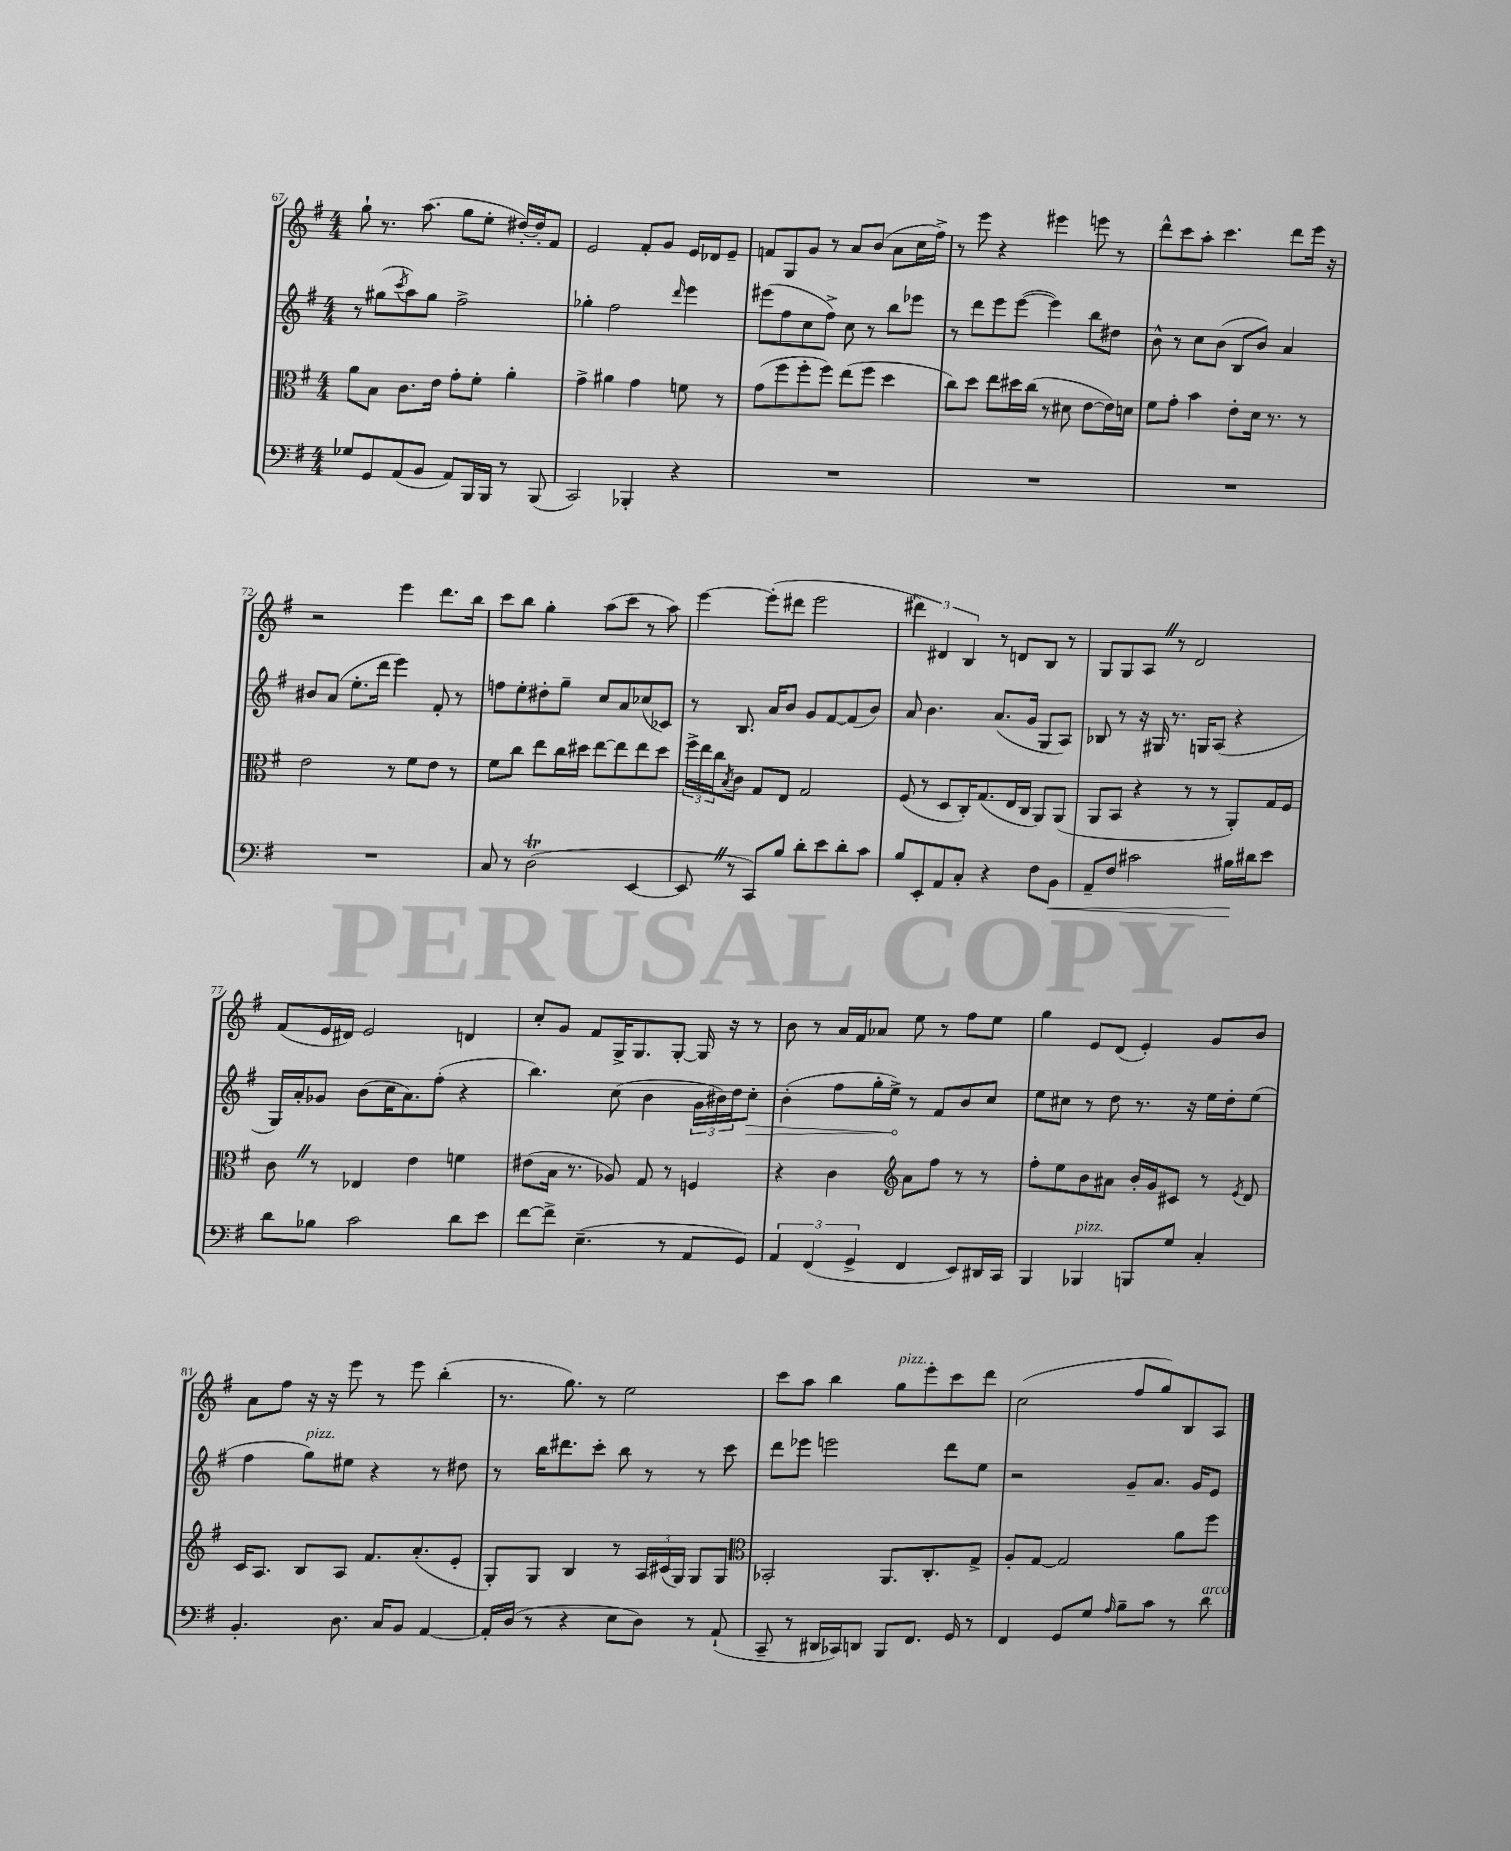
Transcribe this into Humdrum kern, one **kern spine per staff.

**kern	**dynam	**kern	**kern	**dynam	**kern
*part4	*part4	*part3	*part2	*part2	*part1
*staff4	*staff4	*staff3	*staff2	*staff2	*staff1
*clefF4	*	*clefC3	*clefG2	*	*clefG2
*k[f#]	*	*k[f#]	*k[f#]	*	*k[f#]
*M4/4	*	*M4/4	*M4/4	*	*M4/4
=67	=67	=67	=67	=67	=67
8G-X/L	.	8a\L	8r	.	8gg`\
8GG/	.	8B\J	(8gg#X\L	.	8.r
.	.	.	8qccc/	.	.
(8AA/	.	8.c\L	8aa\)	.	.
.	.	.	.	.	(8.aa\
8BB/J	.	.	8gg#\J	.	.
.	.	16e\Jk	.	.	.
8AA/L)	.	8g'\L	2ff#^\	.	8gg\L
16BBB/L	.	8f#'\J	.	.	8ee'\J
16BBB/JJ	.	.	.	.	.
8r	.	4a'\	.	.	[16dd#X'/LL)
.	.	.	.	.	16dd#'/J]
(8BBB/	.	.	.	.	8f#/J
=68	=68	=68	=68	=68	=68
2CC/)	.	4g^\	4gg-X'\	.	2e/
.	.	4a#X\	2ff#\	.	.
4BBB-X'/	.	4g\	.	.	8f#'/L
.	.	.	.	.	8g/J
.	.	.	16qqddd/	.	.
4r	.	8fn\	4eee\	.	16e/LL
.	.	.	.	.	16d-X/J
.	.	8r	.	.	8e~/J
=69	=69	=69	=69	=69	=69
1r	.	(8g\L	(8eee#X\L	.	8fn/L
.	.	8ff#\	8ff#\	.	8G/
.	.	8ff#'\	8cc\	.	8g/J
.	.	8ff#\J)	8ff#^\J)	.	8r
.	.	(8ee\L	8cc\	.	8a/L
.	.	8ff#\J	8r	.	(8b/J
.	.	4dd\	8bb\L	.	8a\L
.	.	.	8eee-X\J	.	16cc\L
.	.	.	.	.	16ff#^\JJ)
=70	=70	=70	=70	=70	=70
1r	.	8cc\L)	8r	.	8r
.	.	8dd\J	8ddd\L	.	8eee\
.	.	8ee\L	8eee\	.	4r
.	.	16dd#X\L	([8eee\J	.	.
.	.	(16cc\JJ	.	.	.
.	.	8r	4eee\])	.	4eee#X\
.	.	8d#X\	.	.	.
.	.	[8e\L	8bb\L	.	8eeen\
.	.	16e\L])	8dd#X\J	.	8r
.	.	16dn\JJ	.	.	.
=71	=71	=71	=71	=71	=71
1r	.	8f#\L	8b^^\	.	8ddd^^\L
.	.	8g'\J	8r	.	8ccc\
.	.	4b\	8cc\L	.	8aa'\J
.	.	.	(8b\J	.	4.ccc\
.	.	8e'\L	8B/L	.	.
.	.	16d\Jk	8b/J)	.	.
.	.	8.r	.	.	.
.	.	.	4a/	.	8ddd\L
.	.	8r	.	.	16eee\Jk
.	.	.	.	.	16r
!!LO:LB:g=z
=72	=72	=72	=72	=72	=72
1r	.	2e\	8b#X/L	.	2r
.	.	.	(8a/J	.	.
.	.	.	8.ee'\L	.	.
.	.	.	16ddd\Jk	.	.
.	.	8r	4eee\)	.	4eee\
.	.	8f#\L	.	.	.
.	.	8e\J	8f#'/	.	8.ddd\L
.	.	8r	8r	.	.
.	.	.	.	.	16bb\Jk
=73	=73	=73	=73	=73	=73
8C/	.	8f#\L	8ffn\L	.	8ccc\L
8r	.	8cc\J	8ee'\	.	8bb\J
(2DT\	.	8ee\L	8dd#X'\	.	4gg'\
.	.	16cc\L	8gg~\J	.	.
.	.	16dd#X\JJ	.	.	.
.	.	[8ee\L	8cc/L	.	(8aa\L
.	.	8ee\]	8a/	.	8ccc\J
[4EE/	.	8ee\	(8cc-X/	.	8r
.	.	8dd#\J	8c-X/J)	.	8aa\)
=74	=74	=74	=74	=74	=74
8EEZ/]	.	24ff#^\LL	8r	.	[4eee\
.	.	24ee\	.	.	.
.	.	24cc\J	.	.	.
.	.	8qB/	.	.	.
8r	.	8c\J	8.B/	.	.
8CC/L)	.	8G/L	.	.	(8eee'\L]
.	.	.	16a/KL	.	.
8B/J	.	8E/J	8b/J	.	8ddd#X\J
8d'\L	.	2G/	8g/L	.	2eee\
8e\	.	.	[8f#/	.	.
8d'\	.	.	(8f#/]	.	.
8c\J	.	.	8b/J)	.	.
=75	=75	=75	=75	=75	=75
8B/L	.	(8F#/	8a/	.	6ddd#X\)
8EE'/	.	8r	4.b\	.	.
.	.	.	.	.	6d#X/
8AA/	.	8D/L	.	.	.
.	.	.	.	.	6B/
8C'/J	.	16C'/K)	.	.	.
.	.	(8.G/	.	.	.
4r	.	.	(8.a/L	.	8r
.	.	16E/L	.	.	8dn/L
.	.	16C/JJ	16g/Jk	.	.
8F#\L	.	8AA/L)	8G/L	.	8B/J
!	!LO:HP:b	!	!	!	!
8BB\J	<	(8AA/J	8A/J)	.	8r
=76	=76	=76	=76	=76	=76
8AA~/L	.	8AA/L	8B-X/	.	8G/L
8F#/J	.	8BB/J	8r	.	8G/
2c#X\	.	4r	16r	.	8AZ/J
.	.	.	16G#X/	.	.
.	.	.	8.r	.	8r
.	.	8r	.	.	2d/
.	.	.	16Gn/KL	.	.
.	.	8r	(8A/J	.	.
16B#X\LL	.	8AA'/L)	4r	.	.
16d#X\J	[	.	.	.	.
8e\J	.	16G/L	.	.	.
.	.	16F#/JJ	.	.	.
!!LO:LB:g=z
=77	=77	=77	=77	=77	=77
8d\L	.	8cZ\	16G/LL)	.	(8f#/L
.	.	.	16a'/J	.	.
8B-X\J	.	8r	8g-X/J	.	16e/L
.	.	.	.	.	16d#X/JJ)
2c\	.	4E-X/	(8b\L	.	2e/
.	.	.	16cc\K	.	.
.	.	.	8.a\)	.	.
.	.	4e\	.	.	.
.	.	.	(8ff#'\J	.	.
8d\L	.	4fn\	4r	.	4dn/
8e\J	.	.	.	.	.
=78	=78	=78	=78	=78	=78
[8f#\L	.	(8e#X\L	4.bb\)	.	8cc'/L
8f#^\J]	.	16B\Jk	.	.	8g/J
.	.	8.r	.	.	.
(4.E~\	.	.	.	.	8f#/L
.	.	8A-X/)	(8cc\	.	16G^/K
.	.	.	.	.	8.G/
.	.	8G/	4b\	.	.
8r	.	8r	.	.	[8G'/J
8AA/L	.	4Fn/	24g\LL	.	16G/]
.	.	.	24b#X\)	.	.
.	.	.	.	.	16r
.	.	.	24dd\J	.	.
!	!	!	!	!LO:HP:b	!
8GG/J)	.	.	8cc'\J	>	8r
=79	=79	=79	=79	=79	=79
6AA/	.	4r	(4b'\	.	8b\
.	.	.	.	.	8r
(6FF#/	.	.	.	.	.
.	.	4c\	8ff#\L	.	16a/LL
.	.	.	.	.	16f#/J
6GG^/	.	.	.	.	.
.	.	.	16gg'\L	.	8a-X/J
.	.	.	16ee^\JJ)	.	.
*	*	*clefG2	*	*	*
4FF#/	.	8a\L	8r	]	8ee\
.	.	8ff#\J	8f#/L	.	8r
8EE/L)	.	8r	8b/	.	8ff#\L
16DD#X/L	.	8r	8cc/J	.	8ee\J
16CC/JJ	.	.	.	.	.
=80	=80	=80	=80	=80	=80
4BBB/	.	8ff#'\L	8ee\L	.	4gg\
.	.	8ee\	8cc#X\J	.	.
!LO:TX:a:i:t=pizz.	!	!	!	!	!
4BBB-X/	.	8b\	8r	.	8e/L
.	.	8a#X\J	8dd\	.	(8d/J
8BBBn/L	.	16b'/LL	8.r	.	4e'/)
.	.	16g/J	.	.	.
8G/J	.	8c#X/J	.	.	.
.	.	.	16r	.	.
4C'/	.	8r	16ee\LL	.	8g/L
.	.	.	16dd'\J	.	.
.	.	8qe/	.	.	.
.	.	8d/	(8ee\J	.	8b/J
!!LO:LB:g=z
=81	=81	=81	=81	=81	=81
4.BB'/	.	16c/KL	4ff#\	.	8a\L
.	.	8.A/J	.	.	.
.	.	.	.	.	8ff#\J
!	!	!	!LO:TX:a:i:t=pizz.	!	!
.	.	8B/L	8gg\L)	.	16r
.	.	.	.	.	16r
8.D\	.	8A/J	8ee#X\J	.	8eee\
.	.	8.f#/L	4r	.	8r
16C/KL	.	.	.	.	.
8BB/J	.	.	.	.	8eee\
.	.	(8.a'/	.	.	.
[4AA/	.	.	8r	.	(4bb'\
.	.	8e'/J	8dd#X\	.	.
=82	=82	=82	=82	=82	=82
16AA'/LL]	.	8G'/L)	8r	.	8.r
(16D/JJ	.	.	.	.	.
8r	.	8G/J	16bb\KL	.	.
.	.	.	8.ddd#X\	.	8.gg\)
4r	.	4B/	.	.	.
.	.	.	8ccc'\J	.	8r
8E\L	.	8r	8bb\	.	2ee\
8D\J)	.	24A/LL	8r	.	.
.	.	(24c#X/	.	.	.
.	.	24G/JJ)	.	.	.
8r	.	8G/L	8r	.	.
(8AA`/	.	8G/J	8ccc\	.	.
=83	=83	=83	=83	=83	=83
*	*	*clefC3	*	*	*
8CC~/	.	2BB-X'/	8ddd\L	.	8ccc\L
8r	.	.	8eee-X\J	.	8aa\J
16DD#X/LL	.	.	2eeen\	.	4bb\
16CC-X/J)	.	.	.	.	.
8DDn/J	.	.	.	.	.
!	!	!	!	!	!LO:TX:a:i:t=pizz.
8BBB/L	.	8.AA/L	.	.	8gg\L
8.FF#/J	.	.	.	.	8eee'\
.	.	8.C'/	.	.	.
.	.	.	8ddd\L	.	8ccc\
16GG/	.	.	.	.	.
8r	.	8G^/J	8ee\J	.	8ddd\J
=84	=84	=84	=84	=84	=84
4FF#/	.	8A'/L	2r	.	(2cc\
.	.	[8G/J	.	.	.
8GG/L	.	2G/]	.	.	.
8G/J	.	.	.	.	.
16qqA/	.	.	.	.	.
8B~\L	.	.	8g~/L	.	8ff#/L
8c\J	.	.	8.a/J	.	8gg/)
8r	.	8a\L	.	.	8B/
.	.	.	16g/KL	.	.
!LO:TX:a:i:t=arco	!	!	!	!	!
8d\	.	8ff#\J	8e/J	.	8A/J
==	==	==	==	==	==
*-	*-	*-	*-	*-	*-
